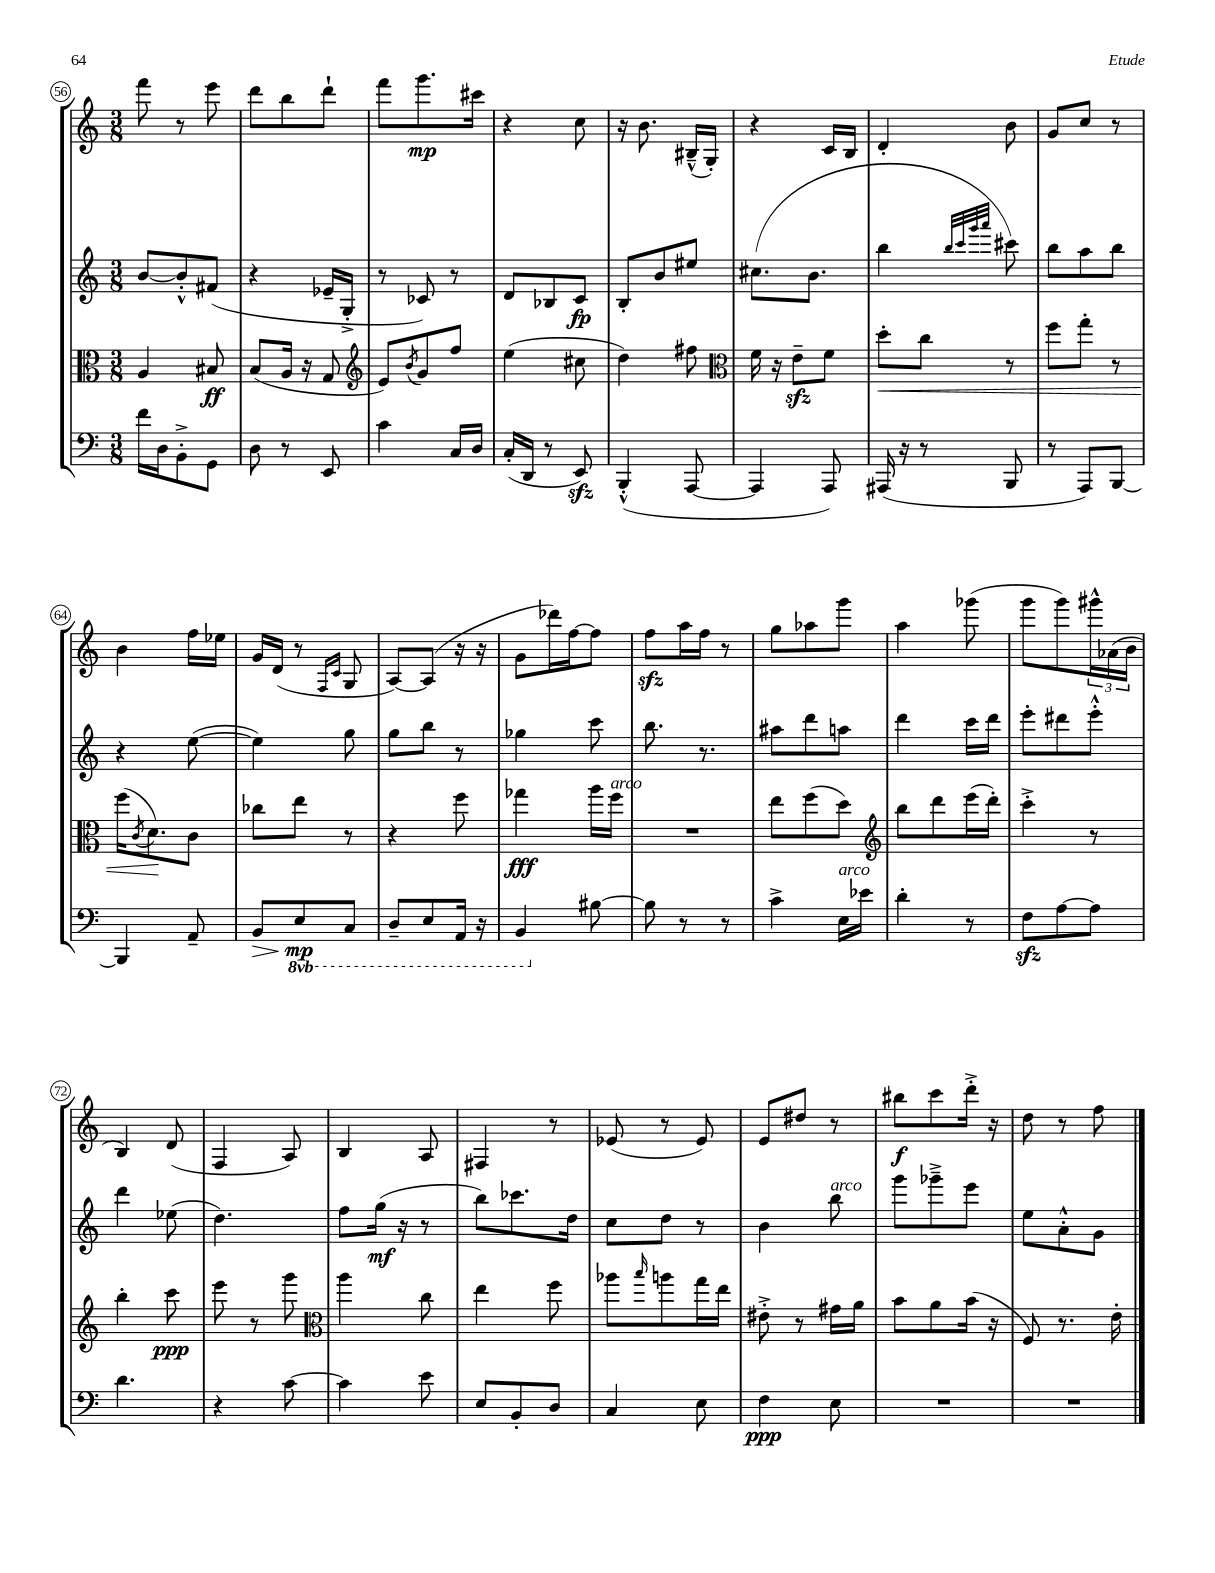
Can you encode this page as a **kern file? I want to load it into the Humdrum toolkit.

**kern	**dynam	**kern	**dynam	**kern	**dynam	**kern	**dynam
*part4	*part4	*part3	*part3	*part2	*part2	*part1	*part1
*staff4	*staff4	*staff3	*staff3	*staff2	*staff2	*staff1	*staff1
*clefF4	*	*clefC3	*	*clefG2	*	*clefG2	*
*k[]	*	*k[]	*	*k[]	*	*k[]	*
*M3/8	*	*M3/8	*	*M3/8	*	*M3/8	*
=56	=56	=56	=56	=56	=56	=56	=56
16f\LL	.	4A/	.	[8b/L	.	8fff\	.
16D\J	.	.	.	.	.	.	.
8BB'^\	.	.	.	8b'^^/]	.	8r	.
8GG\J	.	8B#X/	ff	(8f#X/J	.	8eee\	.
=57	=57	=57	=57	=57	=57	=57	=57
8D\	.	(8B/L	.	4r	.	8ddd\L	.
8r	.	16A/Jk	.	.	.	8bb\	.
.	.	16r	.	.	.	.	.
8EE/	.	8G/	.	16e-X~/LL	.	8ddd`\J	.
.	.	.	.	16G'^/JJ	.	.	.
=58	=58	=58	=58	=58	=58	=58	=58
*	*	*clefG2	*	*	*	*	*
4c\	.	8e/L)	.	8r	.	8fff\L	.
.	.	8qb/	.	.	.	.	.
.	.	8g/	.	8c-X/)	.	8.ggg\	mp
16C/LL	.	8ff/J	.	8r	.	.	.
16D/JJ	.	.	.	.	.	16ccc#X\Jk	.
=59	=59	=59	=59	=59	=59	=59	=59
(16C'/LL	.	(4ee\	.	8d/L	.	4r	.
16DD/JJ	.	.	.	.	.	.	.
8r	.	.	.	8B-X/	.	.	.
8EEzz/)	.	8cc#X\	.	8c/J	fp	8cc\	.
=60	=60	=60	=60	=60	=60	=60	=60
(4BBB'^^/	.	4dd\)	.	8B'/L	.	16r	.
.	.	.	.	.	.	8.b\	.
.	.	.	.	8b/	.	.	.
[8AAA/	.	8ff#X\	.	8ee#X/J	.	(16B#X~^^/LL	.
.	.	.	.	.	.	16G'/JJ)	.
=61	=61	=61	=61	=61	=61	=61	=61
*	*	*clefC3	*	*	*	*	*
4AAA/]	.	16f\	.	(8.cc#X\L	.	4r	.
.	.	16r	.	.	.	.	.
.	.	8ezz~\L	.	.	.	.	.
.	.	.	.	8.b\J	.	.	.
8AAA/)	.	8f\J	.	.	.	16c/LL	.
.	.	.	.	.	.	16B/JJ	.
=62	=62	=62	=62	=62	=62	=62	=62
!	!	!	!LO:HP:b	!	!	!	!
(16AAA#X/	.	8dd'\L	<	4bb\	.	4d'/	.
16r	.	.	.	.	.	.	.
8r	.	8cc\J	.	.	.	.	.
.	.	.	.	32qqbb/LLL	.	.	.
.	.	.	.	32qqccc/	.	.	.
.	.	.	.	32qqggg/	.	.	.
.	.	.	.	32qqaaa/JJJ	.	.	.
8BBB/	.	8r	.	8ccc#X\)	.	8b\	.
=63	=63	=63	=63	=63	=63	=63	=63
8r	.	8ff\L	.	8bb\L	.	8g/L	.
8AAA/L)	.	8gg'\J	.	8aa\	.	8cc/J	.
[8BBB/J	.	8r	.	8bb\J	.	8r	.
!!LO:LB:g=z
=64	=64	=64	=64	=64	=64	=64	=64
4BBB/]	.	(16ff\KL	.	4r	.	4b\	.
.	.	8qc/	.	.	.	.	.
.	.	8.d\)	.	.	.	.	.
8AA~/	.	8c\J	[	([8ee\	.	16ff\LL	.
.	.	.	.	.	.	16ee-X\JJ	.
=65	=65	=65	=65	=65	=65	=65	=65
!	!LO:HP:b	!	!	!	!	!	!
8BB/L	>	8cc-X\L	.	4ee\])	.	16g/LL	.
.	.	.	.	.	.	(16d/JJ	.
*8ba	*	*	*	*	*	*	*
8EE/	mp	8ee\J	.	.	.	8r	.
.	.	.	.	.	.	16qqF/LL	.
.	.	.	.	.	.	16qqc/JJ	.
8CC/J	]	8r	.	8gg\	.	8G/	.
=66	=66	=66	=66	=66	=66	=66	=66
8DD~/L	.	4r	.	8gg\L	.	[8A/L)	.
8EE/	.	.	.	8bb\J	.	(8A/J]	.
16AAA/Jk	.	8ff\	.	8r	.	16r	.
16r	.	.	.	.	.	16r	.
=67	=67	=67	=67	=67	=67	=67	=67
4BBB/	.	4gg-X\	fff	4gg-X\	.	8g\L	.
.	.	.	.	.	.	16ddd-X\L)	.
.	.	.	.	.	.	[16ff\J	.
*X8ba	*	*	*	*	*	*	*
[8B#X\	.	16aa\LL	.	8ccc\	.	8ff\J]	.
!	!	!LO:TX:a:i:t=arco	!	!	!	!	!
.	.	16ff\JJ	.	.	.	.	.
=68	=68	=68	=68	=68	=68	=68	=68
8B#\]	.	4.r	.	8.bb\	.	8ffzz\L	.
8r	.	.	.	.	.	16aa\L	.
.	.	.	.	8.r	.	16ff\JJ	.
8r	.	.	.	.	.	8r	.
=69	=69	=69	=69	=69	=69	=69	=69
4c^\	.	8ee\L	.	8aa#X\L	.	8gg\L	.
.	.	(8ff\	.	8ddd\	.	8aa-X\	.
!LO:TX:a:i:t=arco	!	!	!	!	!	!	!
16E\LL	.	8dd\J)	.	8aan\J	.	8ggg\J	.
16e-X\JJ	.	.	.	.	.	.	.
=70	=70	=70	=70	=70	=70	=70	=70
*	*	*clefG2	*	*	*	*	*
4d'\	.	8bb\L	.	4ddd\	.	4aa\	.
.	.	8ddd\	.	.	.	.	.
8r	.	(16eee\L	.	16ccc\LL	.	(8ggg-X\	.
.	.	16ddd'\JJ)	.	16ddd\JJ	.	.	.
=71	=71	=71	=71	=71	=71	=71	=71
8Fzz\L	.	4ccc'^\	.	8eee'\L	.	8ggg\L	.
[8A\	.	.	.	8ddd#X\	.	8ggg\)	.
8A\J]	.	8r	.	8eee'^^\J	.	24ggg#X^^\L	.
.	.	.	.	.	.	(24a-X\	.
.	.	.	.	.	.	24b\JJ	.
!!LO:LB:g=z
=72	=72	=72	=72	=72	=72	=72	=72
4.d\	.	4bb'\	.	4ddd\	.	4B/)	.
.	.	8ccc\	ppp	(8ee-X\	.	(8d/	.
=73	=73	=73	=73	=73	=73	=73	=73
4r	.	8eee\	.	4.dd\)	.	4F/	.
.	.	8r	.	.	.	.	.
[8c\	.	8ggg\	.	.	.	8A/)	.
=74	=74	=74	=74	=74	=74	=74	=74
*	*	*clefC3	*	*	*	*	*
4c\]	.	4aa\	.	8ff\L	.	4B/	.
.	.	.	.	(16gg\Jk	mf	.	.
.	.	.	.	16r	.	.	.
8e\	.	8cc\	.	8r	.	8A/	.
=75	=75	=75	=75	=75	=75	=75	=75
8E/L	.	4ee\	.	8bb\L)	.	4F#X/	.
8BB'/	.	.	.	8.ccc-X\	.	.	.
8D/J	.	8ff\	.	.	.	8r	.
.	.	.	.	16dd\Jk	.	.	.
=76	=76	=76	=76	=76	=76	=76	=76
4C/	.	8aa-X\L	.	8cc\L	.	(8e-X/	.
.	.	16qqbb/	.	.	.	.	.
.	.	8aan\	.	8dd\J	.	8r	.
8E\	.	16gg\L	.	8r	.	8e-/)	.
.	.	16ee\JJ	.	.	.	.	.
=77	=77	=77	=77	=77	=77	=77	=77
4F\	ppp	8e#X'^\	.	4b\	.	8e/L	.
.	.	8r	.	.	.	8dd#X/J	.
!	!	!	!	!LO:TX:a:i:t=arco	!	!	!
8E\	.	16g#X\LL	.	8bb\	.	8r	.
.	.	16a\JJ	.	.	.	.	.
=78	=78	=78	=78	=78	=78	=78	=78
4.r	.	8b\L	.	8ggg\L	.	8bb#X\L	f
.	.	8a\	.	8ggg-X~^\	.	8ccc\	.
.	.	(16b\Jk	.	8eee\J	.	16ddd'^\Jk	.
.	.	16r	.	.	.	16r	.
=79	=79	=79	=79	=79	=79	=79	=79
4.r	.	8F/)	.	8ee\L	.	8dd\	.
.	.	8.r	.	8a'^^\	.	8r	.
.	.	.	.	8g\J	.	8ff\	.
.	.	16e'\	.	.	.	.	.
==	==	==	==	==	==	==	==
*-	*-	*-	*-	*-	*-	*-	*-
